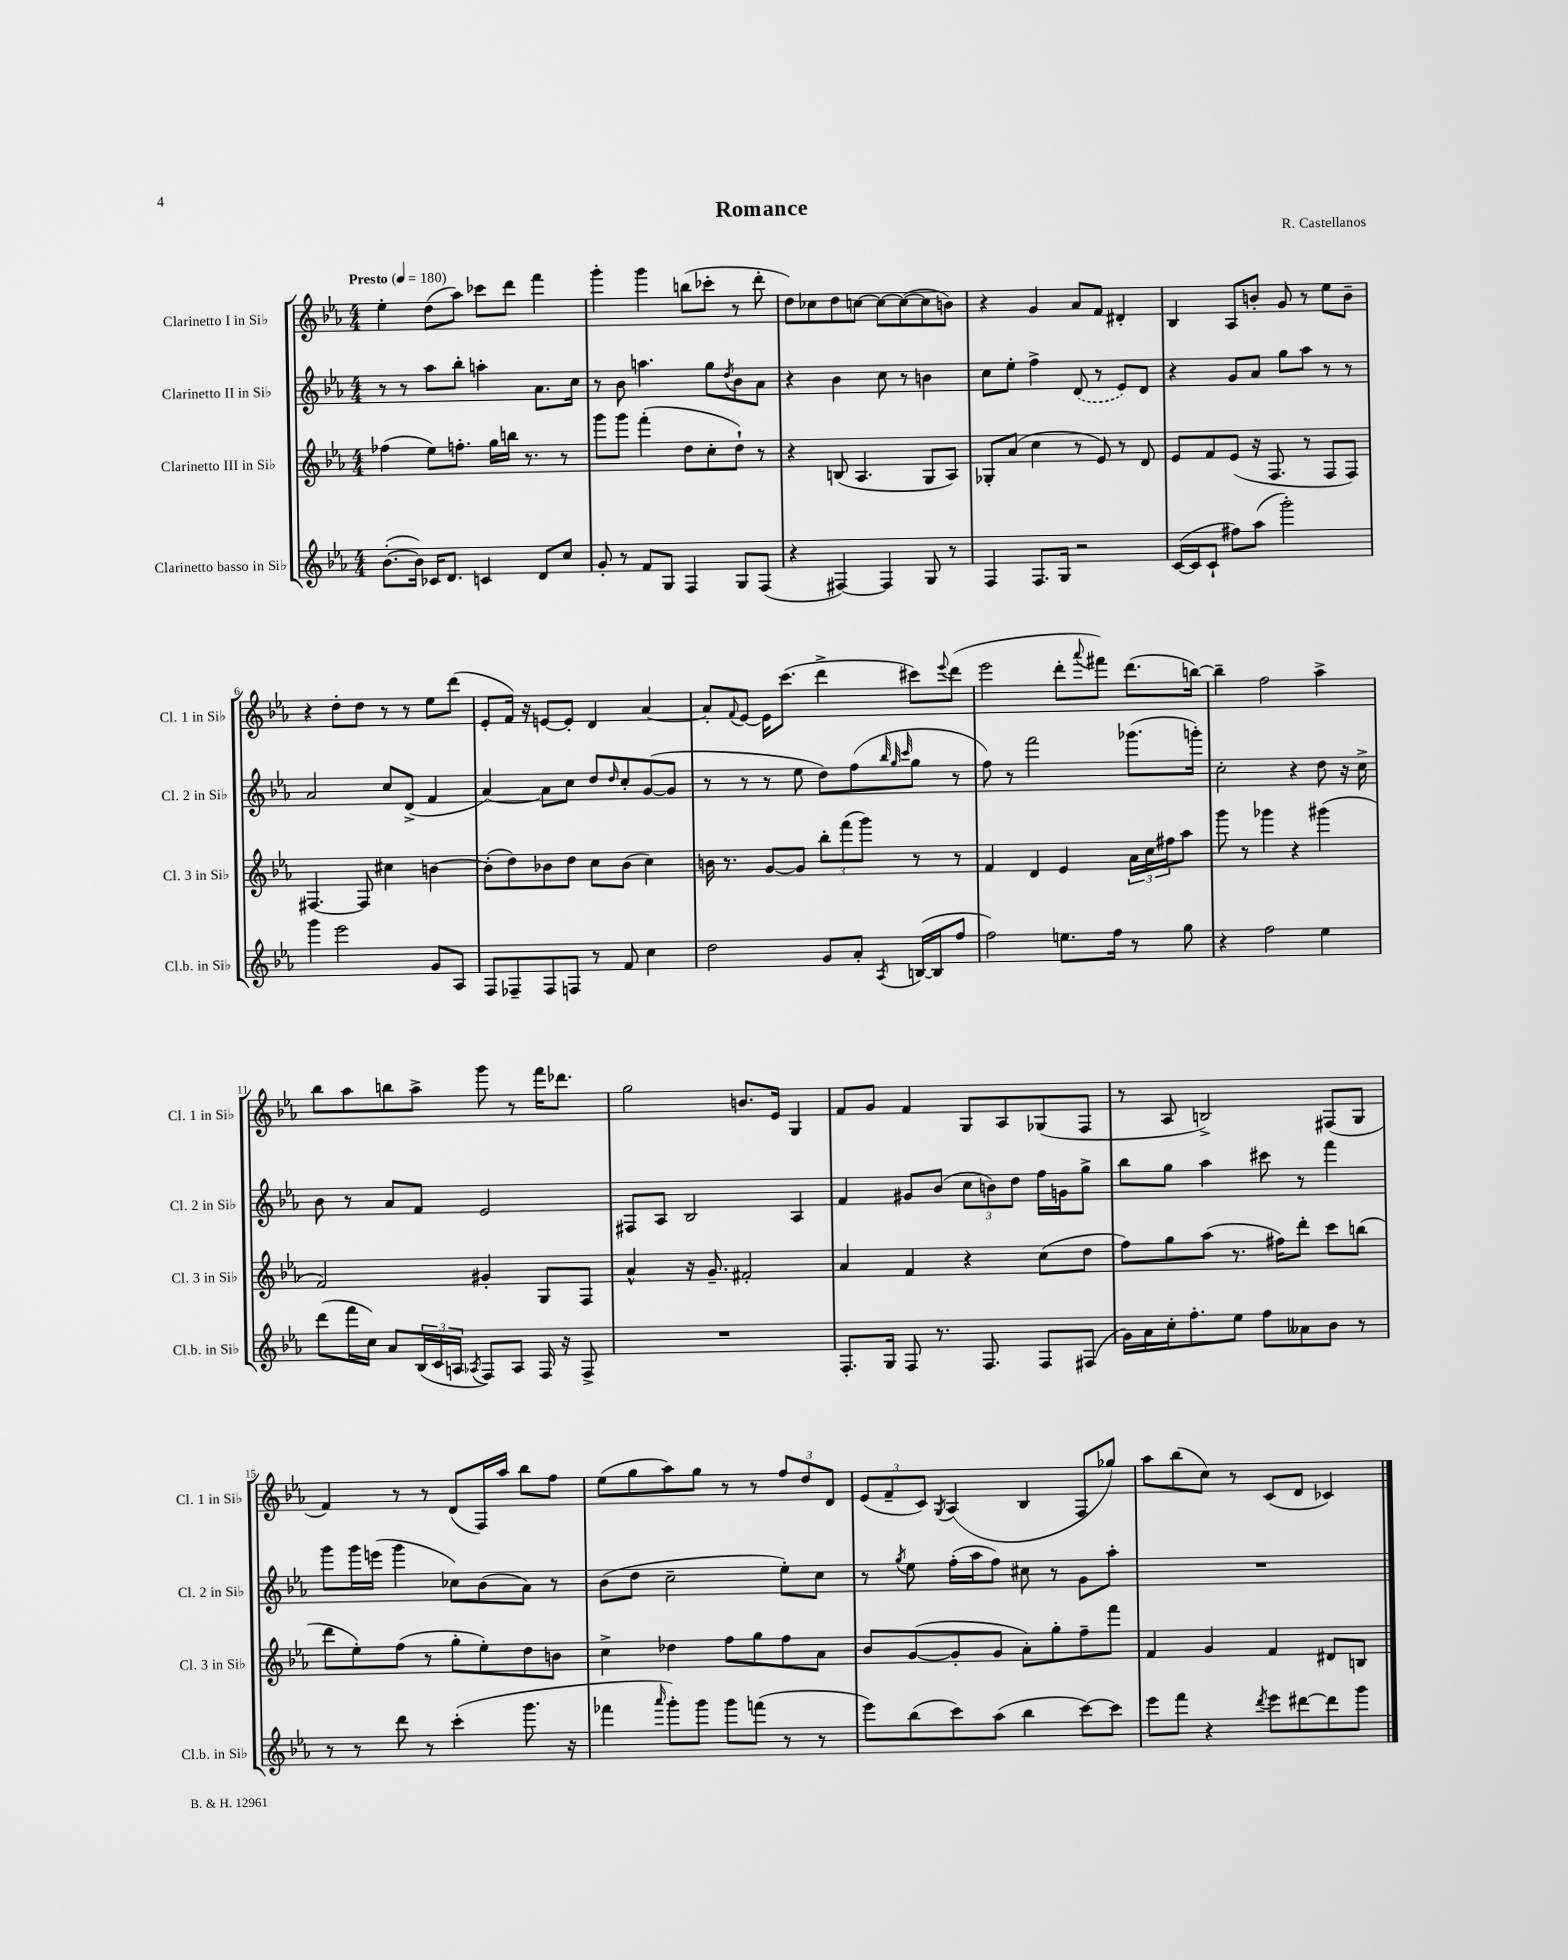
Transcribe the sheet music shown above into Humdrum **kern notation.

**kern	**kern	**kern	**kern
*staff4	*staff3	*staff2	*staff1
*clefG2	*clefG2	*clefG2	*clefG2
*k[b-e-a-]	*k[b-e-a-]	*k[b-e-a-]	*k[b-e-a-]
*M4/4	*M4/4	*M4/4	*M4/4
*MM180	*MM180	*MM180	*MM180
([8.b-'	(4ff-	8r	4ee-'
.	.	8r	.
16b-])	.	.	.
16c-	8ee-)	8aa-	(8dd
8.d	.	.	.
.	8.ff'	8bb-'	8aa-)
4c	.	4aa'	8ccc-
.	16gg	.	.
.	16bb	.	8ddd
.	8.r	.	.
8d	.	8.a-	4fff
8cc	8r	.	.
.	.	16cc	.
=	=	=	=
8g'	8ggg	8r	4ggg'
8r	8ggg	8b-	.
8f	(4fff'	4.aa	4ggg
8G	.	.	.
4F	8dd	.	(8bb
.	8cc'	8gg	8ccc-'
.	.	8qdd	.
8G	8dd`)	8b-	8r
(8F	8r	8a-	8ddd'
=	=	=	=
4r	4r	4r	8dd)
.	.	.	8cc-
[4F#)	(8B	4b-	8dd
.	4.A-	.	[8cc
4F#]	.	8cc	8cc_
.	.	8r	(8cc_
8G	8G	4b	8cc]
8r	8A-)	.	8b)
=	=	=	=
4F	8G-'	8cc	4r
.	(8a-	8ee-'	.
8.F	4cc	4ff^	4g
16G	.	.	.
2r	8r	(8d	8a-
.	8e-)	8r	8f
.	8r	8e-)	4d#'
.	8d	8d	.
=	=	=	=
([16c	8e-	4r	4B-
16c]	.	.	.
8c`	8f	.	.
8ff#)	(8e-	8g	8A-
(8aa-	16r	8a-	8b'
.	8.F	.	.
2ggg')	.	8gg	8g
.	8r	8aa-	8r
.	8F	8r	8ee-
.	8F)	8r	8b~
=	=	=	=
4ggg	[4.F#	2a-	4r
2eee-	.	.	8dd'
.	8F#]	.	8dd
.	4cc#	8cc	8r
.	.	(8d^	8r
8g	[4b	4f	8ee-
8A-	.	.	(8ddd
=	=	=	=
8F	(8b']	[4a-)	8e-'
8F-~	8dd)	.	16f)
.	.	.	16r
8F-	8b-	8a-]	[8e
8F	8dd	8cc	8e']
8r	8cc	8dd	4d
.	.	16qqdd	.
8f	(8b-	8cc'	.
4cc	4cc)	([8g	[4a-
.	.	8g]	.
=	=	=	=
2dd	16b	8r	8a-']
.	8.r	.	.
.	.	.	8qqf
.	.	8r	[8e-
.	[8g	8r	16e-]
.	.	.	(8.ccc
.	8g]	8ee-	.
8g	12bb-'	8dd)	4ddd^
.	(12fff	.	.
8a-'	.	(8ff	.
.	12ggg)	.	.
.	.	32qqbb-	.
.	.	32qqgg	.
8qA-	.	32qqccc	.
([16B	8r	8gg	8ccc#)
16B]	.	.	.
.	.	.	8qqeee-
8ff	8r	8r	(8ddd
=	=	=	=
2ff)	4f	8ff)	2eee-
.	.	8r	.
.	4d	2fff	.
8.ee	4e-	.	8ddd'
.	.	.	8qqaaa-
.	.	.	8fff#)
16ff	.	.	.
8r	24a-	(8.ggg-	(8.ddd
.	24cc	.	.
.	24ff#	.	.
8gg	8aa-	.	.
.	.	16ggg')	[16bb)
=	=	=	=
4r	8ggg	2cc'	4bb~]
.	8r	.	.
2ff	4ggg-	.	2ff
.	4r	4r	.
4ee-	(4ggg#	8dd	4aa-^
.	.	16r	.
.	.	16cc^	.
=	=	=	=
(8ddd	2f)	8b-	8bb-
16fff	.	8r	8aa-
16cc)	.	.	.
8a-	.	8a-	8bb
(24B-	.	8f	8aa-^
24c	.	.	.
24A	.	.	.
8qA-	.	.	.
8F)	4g#'	2e-	8ggg
8A-	.	.	8r
16F	8G	.	16fff
16r	.	.	8.ddd-
8F^	8F	.	.
=	=	=	=
1r	4a-^^	8F#	2gg
.	.	8A-	.
.	16r	2B-	.
.	8.g~	.	.
.	2f#'	.	8.b
.	.	.	16e-
.	.	4A-	4G
=	=	=	=
8.F'	4a-	4f	8f
.	.	.	8g
16G	.	.	.
8F	4f	8g#	4f
8.r	.	(8b-	.
.	4r	12cc	8G
8.F	.	.	.
.	.	12b)	.
.	.	.	8A-
.	.	12dd	.
8F	(8cc	16ff	(8G-
.	.	16g	.
(8F#	8dd	8gg^	8F
=	=	=	=
16g)	8ff)	8bb-	8r
16a-	.	.	.
16cc'	8gg	8gg	8A-
8.ff'	.	.	.
.	(8aa-	4aa-	2B^)
8ee-	8.r	.	.
8ff	.	8ccc#	.
.	16ff#)	.	.
8a--	8ddd'	8r	.
8b-	8ccc	4fff	(8F#
8r	(8bb	.	8G
=	=	=	=
8r	8ddd	8ggg	4f)
8r	8ee-')	16ggg	.
.	.	(16eee	.
8ddd	(8ff	4ggg	8r
8r	8r	.	8r
(4ccc'	8gg'	8cc-)	(8d
.	8ee-')	(8b-	16F)
.	.	.	16aa-
8.ggg	8dd	8a-)	8bb-
.	8b	8r	8ff
16r	.	.	.
=	=	=	=
4fff-	4cc^	(8b-	(8ee-
.	.	8dd	8gg
16qqaaa-	.	.	.
8ggg')	4dd-	2cc~	8aa-)
8ggg	.	.	8gg
8ggg	8ff	.	8r
(8fff	8gg	.	8r
8r	8ff	8ee-')	12ff
.	.	.	12dd
8r	8a-	8cc	.
.	.	.	12d
=	=	=	=
8eee-)	8b-	8r	(12e-
.	.	.	12f~
.	.	8qgg	.
(8bb-	([8g	8ee-	.
.	.	.	12c)
.	.	.	8qG
8ccc)	8g']	(16ff'	(4A-
.	.	16aa-	.
(8aa-	8g	8ff)	.
4bb-	8a-')	8cc#	4B-
.	8gg'	8r	.
[8ccc)	8ff~	8g	8F
8ccc]	8fff	8aa-'	8gg-)
=	=	=	=
8eee-	4f	1r	8aa-
8fff	.	.	(8bb-
4r	4g	.	8cc)
.	.	.	8r
8qddd	.	.	.
8eee-	4f	.	(8c
[8ddd#	.	.	8d
8ddd#]	8d#	.	4c-)
8ggg	8B	.	.
==	==	==	==
*-	*-	*-	*-
